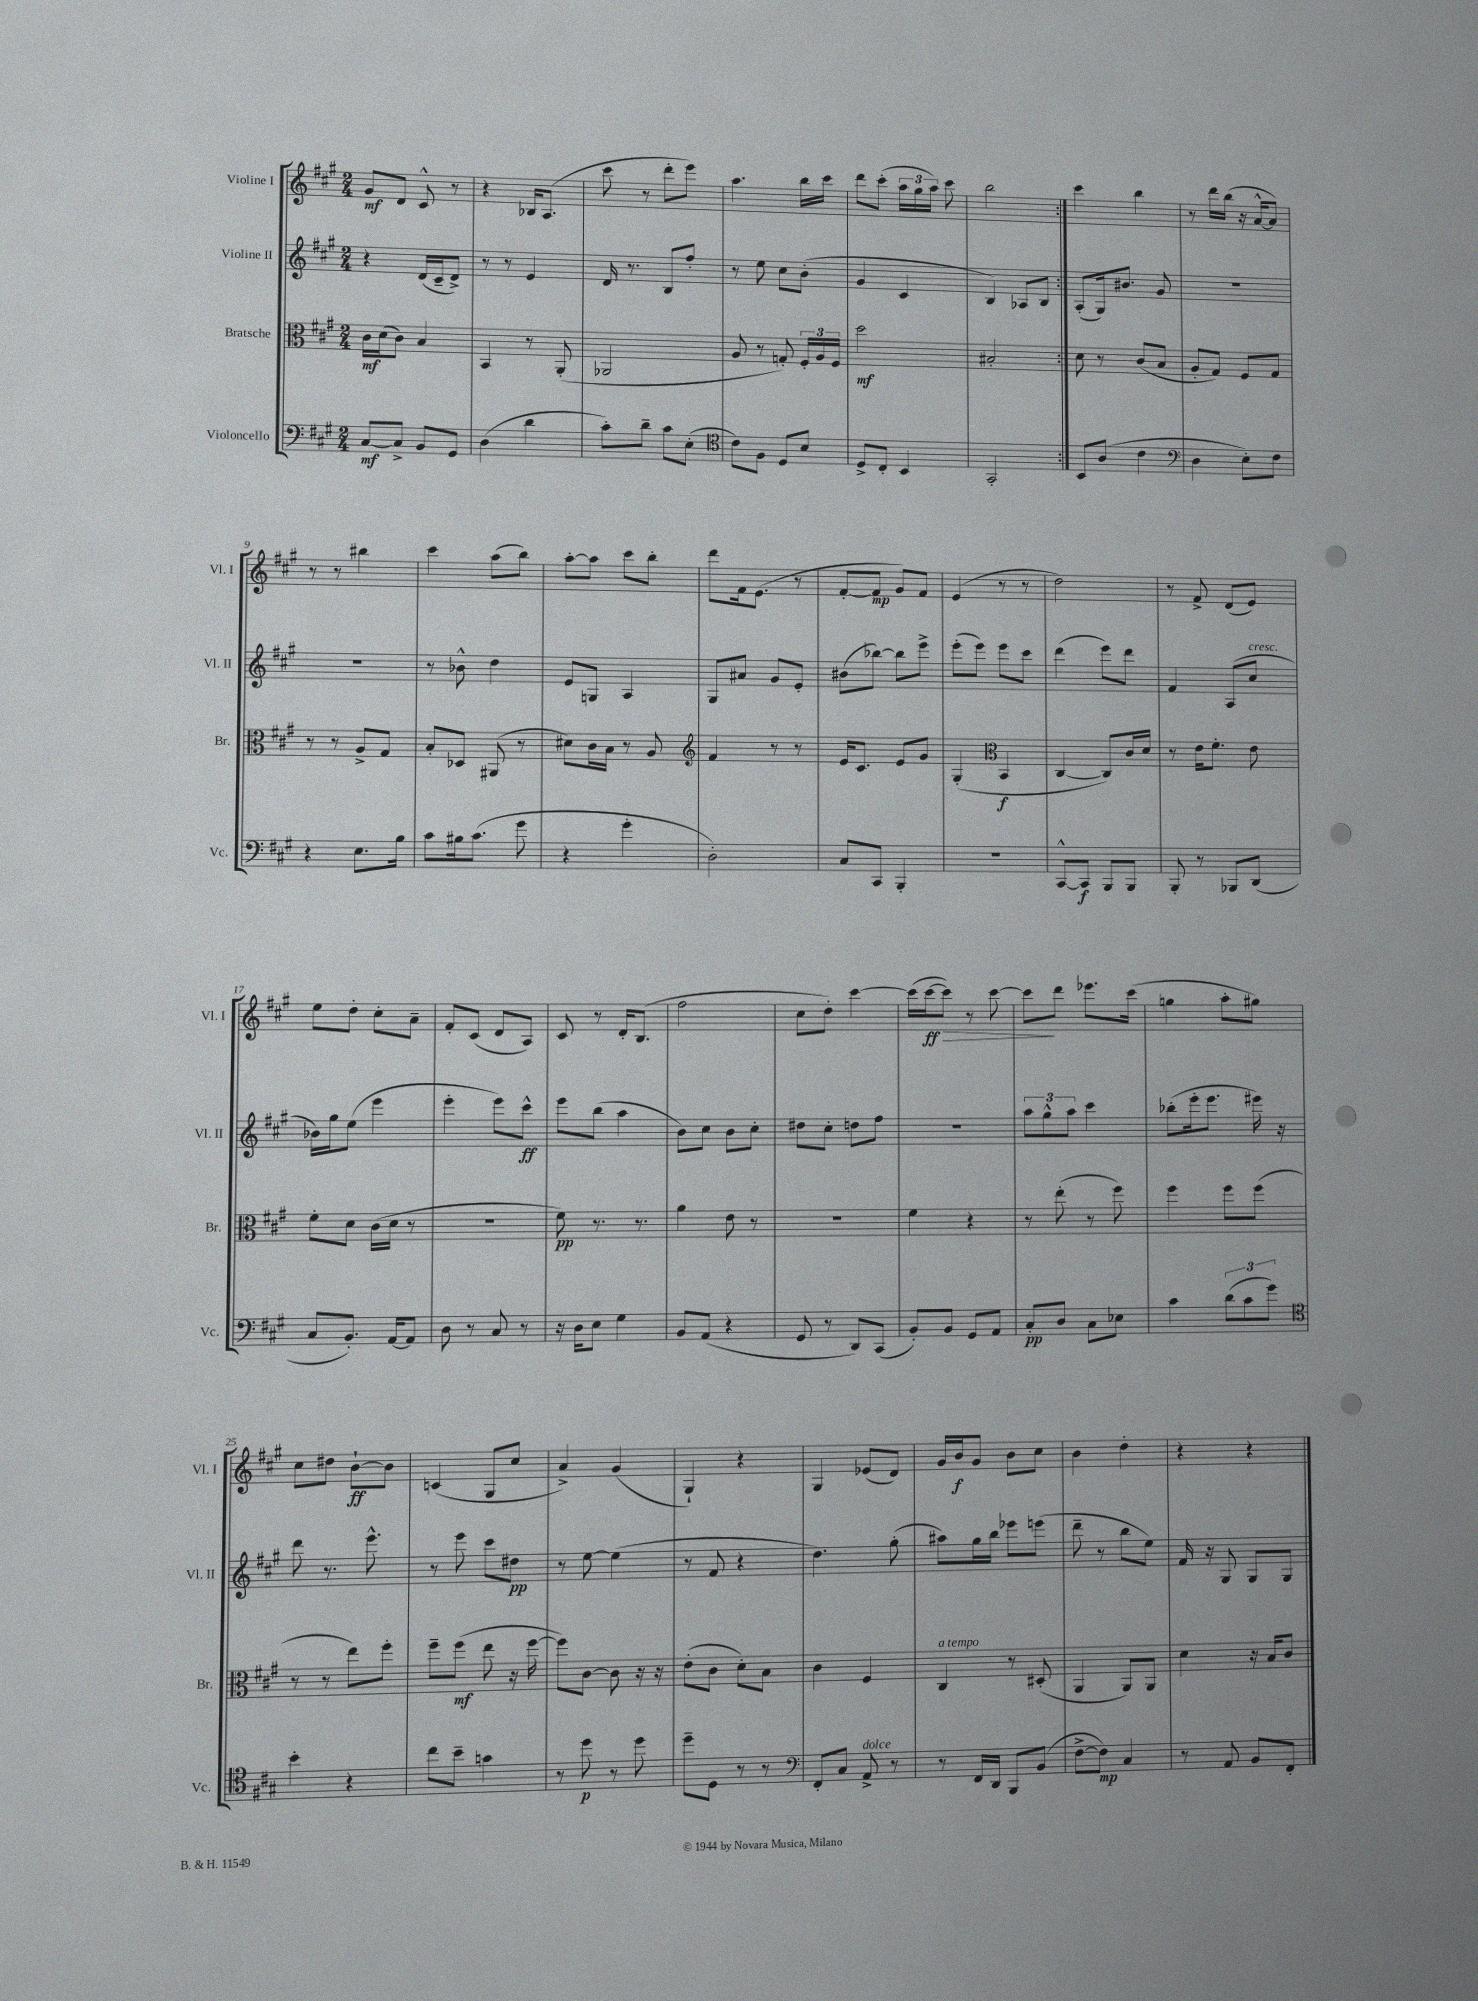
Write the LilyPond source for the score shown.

<<
\new StaffGroup <<
\new Staff = "s0" \with { instrumentName = "Violine I" shortInstrumentName = "Vl. I" } {
    \clef treble \key a \major \numericTimeSignature \time 2/4
    \autoBeamOff \repeat volta 2 { gis'8[\mf d'8] cis'8-^ r8 |
    r4 bes16[ a8.]( |
    cis'''8 r8 d'''8[-. e'''8]) |
    a''4. b''16[ cis'''16] |
    d'''8[ cis'''8]-.( \tuplet 3/2 { a''16[ gis''16 a''16]) } cis'''8 |
    b''2 | }
    cis'''4 b''4 |
    r8 d'''16[ b''16]( r16 a'16[~-^ a'8]) |
    r8 r8 bis''4 |
    cis'''4 a''8[( b''8]) |
    a''8[~-. a''8] cis'''8[ b''8]-. |
    d'''8[ fis'16 e'8.]( r8 |
    fis'8[~-. fis'8]\mp gis'8[) fis'8] |
    e'4( r8 r8 |
    d''2) |
    r8 fis'8-> d'8[( e'8]) |
    e''8[ d''8]-. cis''8[-. a'8]-- |
    fis'8[-. cis'8]( d'8[ a8]) |
    cis'8 r8 d'16[-. b8.]( |
    fis''2 |
    cis''8[ d''8]-.) cis'''4~ |
    cis'''16[( cis'''16~\ff cis'''8]\>) r8 cis'''8~ |
    cis'''8[\! d'''8] ees'''8.[ cis'''16]( |
    g''4 a''8[-. gis''8]) |
    cis''8[ dis''8] b'8[~-!\ff b'8] |
    c'4( gis8[ cis''8] |
    a'4->) gis'4( |
    gis4-!) r4 |
    gis4 ees'8[( d'8]) |
    gis'16[ b'16\f gis'8] b'8[ cis''8] |
    b'4 d''4-. |
    r4 r4 \bar "|." |
}
\new Staff = "s1" \with { instrumentName = "Violine II" shortInstrumentName = "Vl. II" } {
    \clef treble \key a \major \numericTimeSignature \time 2/4
    \autoBeamOff \repeat volta 2 { r4 d'16[( cis'16-- d'8]->) |
    r8 r8 e'4 |
    d'16 r8. b8[ fis''8]-. |
    r8 e''8 cis''8[ b'8]-.( |
    gis'4 cis'4 |
    b4) aes8[ b8] | }
    a8[-.( gis16) bis'8.] gis'8 |
    R2 |
    R2 |
    r8 bes'8-^ d''4 |
    e'8[ g8] a4 |
    gis8[ ais'8] gis'8[ e'8]-. |
    bis'8[( bes''8]~) bes''8[ e'''8]-> |
    e'''8[-.( e'''8]) e'''8[ cis'''8] |
    d'''4( e'''8[) d'''8] |
    fis'4 a8[( cis''8]^\markup { \italic "cresc." } |
    bes'16[) gis''16 e''8]( e'''4 |
    e'''4-. e'''8[) cis'''8]-^\ff |
    e'''8[ b''8]( a''4 |
    b'8[) cis''8] b'8[ cis''8]-. |
    dis''8[ cis''8]-. d''8[ fis''8] |
    r2 |
    \tuplet 3/2 { a''8[ gis''8-^ a''8] } cis'''4 |
    bes''8[-.( e'''16-. e'''8.] eis'''16) r16 |
    d'''8 r8. e'''8.-^ |
    r8 e'''8 cis'''8[ dis''8]\pp |
    r8 e''8~ e''4( |
    r8 fis'8 r4 |
    d''4.) gis''8-.( |
    ais''8[) gis''16 b''16] ees'''8[ e'''8]( |
    d'''8-- r8 b''8[ e''8]) |
    fis'16 r16 gis8 gis8[ gis8] \bar "|." |
}
\new Staff = "s2" \with { instrumentName = "Bratsche" shortInstrumentName = "Br." } {
    \clef alto \key a \major \numericTimeSignature \time 2/4
    \autoBeamOff \repeat volta 2 { cis'16[\mf d'16( cis'8]) b4 |
    b,4 r8 a,8-.( |
    aes,2 |
    a8 r8 g8-.) \tuplet 3/2 { fis16[-. a16 fis16] } |
    d''2\mf |
    bis2-. | }
    d'8 r8 cis'8[( b8] |
    a8[-. gis8]) fis8[ gis8] |
    r8 r8 a8[-> gis8] |
    b8[-. des8] ais,8( r8 |
    dis'8[) cis'16 b16] r8 a8 |
    \clef treble fis'4 r8 r8 |
    e'16[ cis'8.] e'8[ gis'8] |
    gis4-.( \clef alto b,4\f |
    cis4~ cis8[) cis'16 d'16] |
    r8 e'16[ fis'8.]-. e'8 |
    fis'8[-. d'8] cis'16[( d'16] r8 |
    r2 |
    fis'8\pp) r8. r8. |
    a'4 e'8 r8 |
    r2 |
    fis'4 r4 |
    r8 e''8-.( r8 fis''8) |
    fis''4 fis''8[ fis''8]( |
    r8 r8 e''8[) fis''8]-. |
    fis''8[-- fis''8]\mf( e''8 r16 fis''16~ |
    fis''8[) cis'8]~ cis'8 r16 r16 |
    e'8[-.( cis'8] d'8[-.) b8] |
    cis'4 fis4 |
    cis4^\markup { \italic "a tempo" } r8 dis8-.( |
    a,4 a,8[) a,8] |
    d'4 r16 b16[ cis'8] \bar "|." |
}
\new Staff = "s3" \with { instrumentName = "Violoncello" shortInstrumentName = "Vc." } {
    \clef bass \key a \major \numericTimeSignature \time 2/4
    \autoBeamOff \repeat volta 2 { cis8[~\mf cis8]-> b,8[ gis,8] |
    d4( d'4 |
    cis'8[-.) d'8]-- cis'8[ e8]-.( |
    \clef tenor cis'8[) fis8] d8[ b8] |
    d8[-> cis8]-. b,4 |
    gis,2-. | }
    b,8[ a8]( cis'4 |
    \clef bass d4 e8[-.) fis8] |
    r4 e8.[ b16] |
    cis'8[ bis16 cis'8.]( gis'8 |
    r4 gis'4-. |
    d2-.) |
    cis8[ cis,8] b,,4-. |
    R2 |
    cis,8[~-^ cis,8]\f b,,8[ b,,8] |
    b,,8-. r8 bes,,8[ d,8]( |
    cis8[ b,8.]-.) a,16[~ a,8] |
    d8 r8 cis8 r8 |
    r16 d16[ e8] gis4 |
    b,8[ a,8]( r4 |
    gis,8 r8 d,8[) cis,8]( |
    b,8[-.) b,8] gis,8[ a,8] |
    cis8[-.\pp d8] cis8[ ees8] |
    cis'4 \tuplet 3/2 { d'8[( cis'8 gis'8]) } |
    \clef tenor b'4-. r4 |
    cis''8[ b'8]-- g'4 |
    r8 d''8\p r8 d''8 |
    d''8[-- d8] r8 r8 |
    \clef bass fis,8[-. cis8] a,8->^\markup { \italic "dolce" } r8 |
    r8 fis,16[ d,16] b,,8[ b,8]( |
    fis8[~-> fis8]\mp) cis4 |
    r8 a,8 b,8[ fis,8]-. \bar "|." |
}
>>
>>
